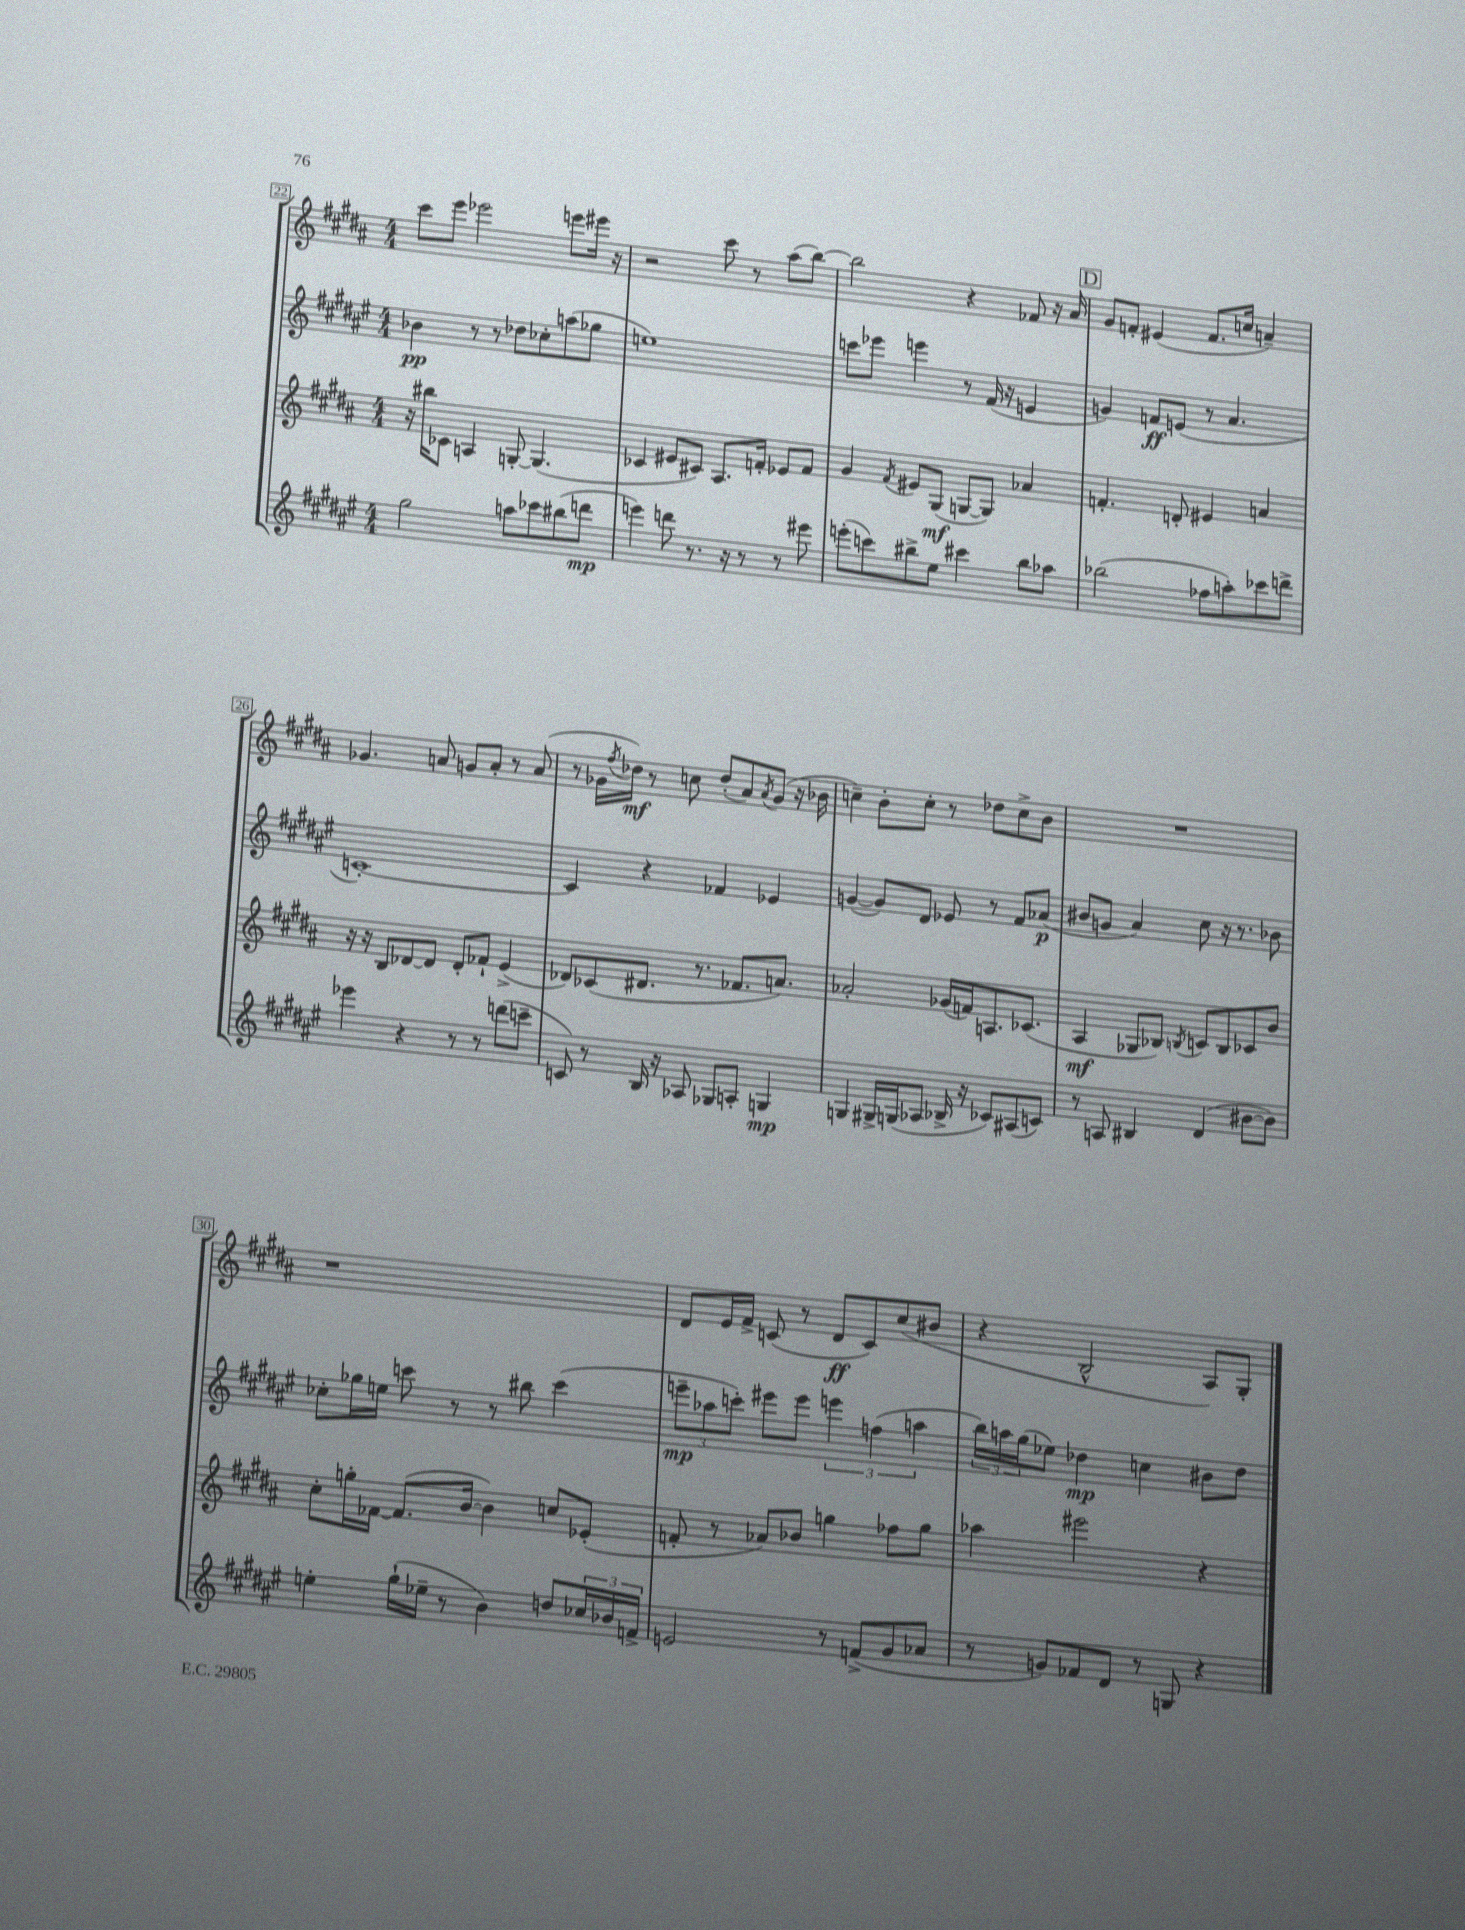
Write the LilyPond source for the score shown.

<<
\new StaffGroup <<
\new Staff = "s0" {
    \clef treble \key b \major \numericTimeSignature \time 4/4
    cis'''8 e'''8 ees'''2 e'''8 eis'''16 r16 |
    r2 cis'''8 r8 ais''8( b''8~) |
    b''2 r4 fes'8 r16 ais'16 |
    \mark \markup { \box "D" } gis'8 f'8-. eis'4( f'8. c''16 a'4--) |
    ges'4. a'8 g'8 a'8-. r8 a'8( |
    r8 ges'16 \acciaccatura { fis''8 } des''16\mf) r8 c''8 des''8-.( ais'8) \acciaccatura { ais'8 } ges'8( r16 bes'16 |
    c''4--) b'8-. c''8-. r8 des''8 c''8-> b'8 |
    R1 |
    r1 |
    dis'8 e'16 fis'16-> c'8( r8 dis'8\ff c'8) cis''8( bis'8 |
    r4 b2-^ ais8) gis8-. \bar "|." |
}
\new Staff = "s1" {
    \clef treble \key fis \major \numericTimeSignature \time 4/4
    bes'4\pp r8 r8 des''8 ces''8-. a''8( ges''8 |
    e''1) |
    c'''8 ees'''8 e'''4 r8 fis'16( r16 e'4 |
    \mark \markup { \box "D" } g'4) f'8\ff e'8( r8 ais'4. |
    c'1~-.) |
    c'4 r4 fes'4 ees'4 |
    g'4~( g'8) dis'8 ees'8 r8 fis'8 aes'8\p( |
    bis'8 g'8 ais'4) cis''8 r16 r8. bes'8 |
    ces''8-. ges''16 e''16 c'''8 r8 r8 bis''8 c'''4( |
    \tuplet 3/2 { e'''8--\mp aes''8 c'''8-.) } eis'''8 eis'''8 \tuplet 3/2 { e'''4 f''4( a''4 } |
    \tuplet 3/2 { b''16) a''16 gis''16( } ees''8) des''4\mp c''4 bis'8 des''8 \bar "|." |
}
\new Staff = "s2" {
    \clef treble \key b \major \numericTimeSignature \time 4/4
    r16 bis''16 ces'8 a4 g8~-. g4.( |
    ces'4 eis'8 cis'8) ais8. f'16-. ees'8 f'8 |
    gis'4 \acciaccatura { fis'8 } eis'8 gis8\mf( g8~ g8) aes'4 |
    \mark \markup { \box "D" } f'4.-. d'8-. eis'4 a'4 |
    r16 r16 b8 des'8~ des'8 des'8-. fes'8-! e'4->( |
    des'8) ces'8( dis'8. r8. fes'8. a'8.) |
    aes'2-. ges'16( f'16) a8. ces'8.( |
    ais4\mf ges8 bes8) \acciaccatura { b8 } c'8 b8 ces'8 b'8 |
    cis''8-. g''16-. fes'16~ fes'8.( b'16~ b'4) c''8 ees'8-.( |
    f'8-. r8 aes'8) bes'8 g''4 fes''8 g''8 |
    aes''4 eis'''2 r4 \bar "|." |
}
\new Staff = "s3" {
    \clef treble \key fis \major \numericTimeSignature \time 4/4
    gis''2 a''8 ces'''8 bis''8( d'''8\mp |
    e'''4) d'''8 r8. r16 r8 r8 eis'''8 |
    e'''8-.( c'''8) bis''8-> eis''8 cis'''4 bis''8 aes''8 |
    \mark \markup { \box "D" } bes''2( fes''8 a''8-.) ces'''8 d'''8-> |
    ees'''4 r4 r8 r8 d'''8( c'''8-- |
    c'8) r8 b16 r16 aes8 ges8 a8-. g4\mp |
    g4 gis16-> g16( aes8 bes16-> r16 ces'8) ais8( c'8) |
    r8 a8 bis4 dis'4( bis'8~ bis'8) |
    e''4-. gis''16-!( ees''16-- r8 b'4) d''8 \tuplet 3/2 { ces''16 bes'16 f'16-> } |
    e'2 r8 f'8->( gis'8 aes'8 |
    r8 g'8) fes'8 dis'8 r8 g8 r4 \bar "|." |
}
>>
>>
\layout { \context { \Score currentBarNumber = #22 \override BarNumber.stencil = #(make-stencil-boxer 0.1 0.3 ly:text-interface::print) } }
